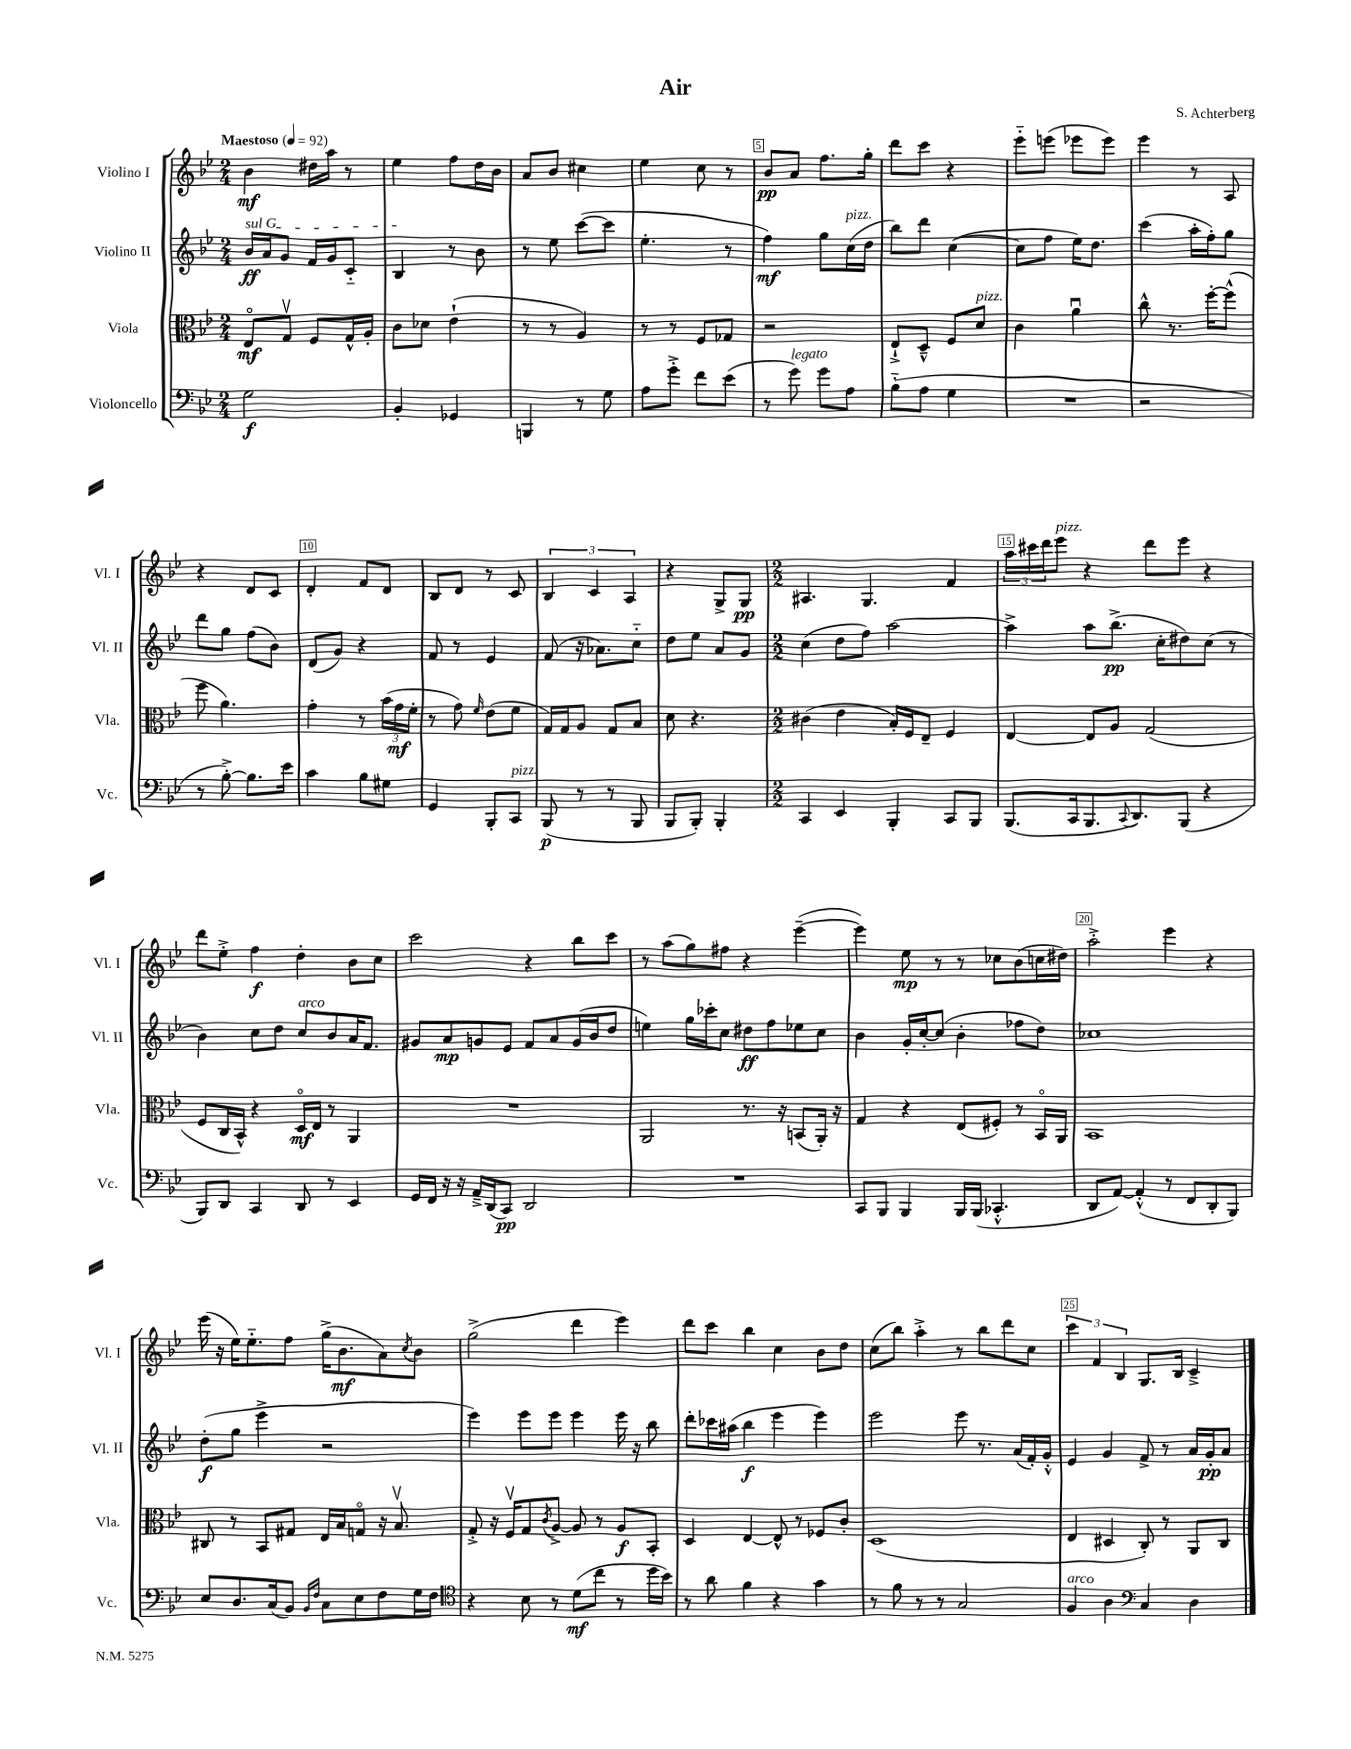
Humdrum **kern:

**kern	**kern	**kern	**kern
*staff4	*staff3	*staff2	*staff1
*clefF4	*clefC3	*clefG2	*clefG2
*k[b-e-]	*k[b-e-]	*k[b-e-]	*k[b-e-]
*M2/4	*M2/4	*M2/4	*M2/4
*MM92	*MM92	*MM92	*MM92
2G	8E-o	16b-	4b-
.	.	16a	.
.	8Gv	8g	.
.	8F	16f	16dd#
.	.	16g	16aa
.	16G^^	8c'~	8r
.	16A'	.	.
=	=	=	=
4BB-'	8c	4B-	4ee-
.	8d-	.	.
4GG-	(4e-`	8r	8ff
.	.	8b-	16dd
.	.	.	16b-
=	=	=	=
4BBB	8r	8r	8a
.	8r	8ee-	8b-
8r	4A)	([8ccc	4cc#
8G	.	8ccc]	.
=	=	=	=
8A	8r	4.ee-'	4ee-
8g'^	8r	.	.
8f	8F	.	8cc
(8e-	8G-	8r	8r
=	=	=	=
8r	2r	4ff)	8b-
8g)	.	.	8a
8g	.	8gg	8.ff
8A	.	(16cc	.
.	.	16dd	16gg'
=	=	=	=
(8B-'~	8E-`^	8bb-)	8ddd
8A	8D~^^	8ddd	8ccc
4G	8F	([4cc	4r
.	8d	.	.
=	=	=	=
2r	4c	8cc]	8eee-'~
.	.	8ff	(8eee
.	4au	16ee-)	8eee-
.	.	8.dd	.
.	.	.	8eee-)
=	=	=	=
2r	8cc^^	(4ccc	4eee-
.	8.r	.	.
.	.	16aa'	8r
.	[16ff'	16ff')	.
.	(8ff^^]	8gg	8A
=	=	=	=
8r	8ff	8ddd	4r
[8B-'^)	4.a)	8gg	.
8.B-]	.	(8ff	8d
.	.	8b-)	8c
16e-	.	.	.
=	=	=	=
4c	4g'	(8d	4d'
.	.	8g)	.
8B-	8r	4r	8f
8G#	(24b-	.	8d
.	24g	.	.
.	24f'	.	.
=	=	=	=
4GG	8r	8f	8B-
.	8g)	8r	8d
.	16qqf	.	.
8BBB-'	(8e-	4e-	8r
8CC	8f	.	8c
=	=	=	=
(8BBB-	16G)	(8f	6B-
.	16G	.	.
8r	8A	16r	.
.	.	.	6c
.	.	8.a-)	.
8r	8G	.	.
.	.	.	6A
8BBB-	8B-	8cc'~	.
=	=	=	=
8BBB-	8d	8dd	4r
8BBB-')	4.r	8ee-	.
4BBB-'	.	8a	8G^
.	.	8g	8G
=	=	=	=
*M2/2	*M2/2	*M2/2	*M2/2
4CC	(4c#	(4cc	4.A#
4EE-	4e-	8dd	.
.	.	8ff)	4.G
4BBB-'	16B-')	[2aa	.
.	16F	.	.
.	8E-~	.	.
8CC	4F	.	4f
8BBB-	.	.	.
=	=	=	=
(8.BBB-	[4E-	4aa^]	24aa
.	.	.	24ccc#
.	.	.	24ddd
.	.	.	8eee-
16CC	.	.	.
8.BBB-	8E-]	8aa	4r
.	8A	(8.bb-^	.
8qqCC	.	.	.
8.DD)	.	.	.
.	(2G	.	8ddd
.	.	16cc'	.
(8BBB-	.	8dd#)	8eee-
4r	.	(8cc	4r
.	.	8r	.
=	=	=	=
8BBB-)	8F	4b-)	8ddd
8DD	16C	.	8ee-'^
.	16BB-^^)	.	.
4CC	4r	8cc	4ff
.	.	8dd	.
8DD	16Do	8cc	4dd'
.	16E-	.	.
8r	8r	8b-	.
4EE-	4AA	16a	8b-
.	.	8.f	.
.	.	.	8cc
=	=	=	=
16GG	1r	8g#	2ccc
16FF	.	.	.
16r	.	8a	.
16r	.	.	.
16AA~^	.	8g	.
(16DD	.	.	.
8CC)	.	8e-	.
2DD	.	8f	4r
.	.	8a	.
.	.	(16g	8bb-
.	.	16b-	.
.	.	8dd	8ccc
=	=	=	=
1r	2AA	4ee)	8r
.	.	.	(8aa
.	.	16gg	8gg)
.	.	16ccc-'	.
.	.	8cc	8ff#
.	8.r	8dd#	4r
.	.	8ff	.
.	16r	.	.
.	(8BB	8ee-	([4eee-~
.	16AA')	8cc	.
.	16r	.	.
=	=	=	=
8CC	4G	4b-	4eee-])
8BBB-	.	.	.
4BBB-	4r	16g'	8ee-
.	.	[16cc'	.
.	.	(8cc]	8r
16BBB-	(8E-	4b-'	8r
(16BBB-	.	.	.
4.CC-'^^	8F#')	.	8cc-
.	8r	8ff-	(8b-
.	16BB-o	8dd)	16cc
.	16AA	.	16dd#)
=	=	=	=
8DD	1BB-	1cc-	2aa'^
[8AA)	.	.	.
(4AA'^^]	.	.	.
8r	.	.	4eee-
8FF	.	.	.
8DD'	.	.	4r
8BBB-)	.	.	.
=	=	=	=
8E-	8C#	(8dd'	(16eee-
.	.	.	16r
8.D	8r	8gg	16ee-)
.	.	.	8.ee-'~
.	8BB-	4eee-^	.
(16C	.	.	.
8BB-)	8G#	.	8ff
16qqBB-	.	.	.
16qqF	.	.	.
8C	16E-	2r	(16gg^
.	16B-	.	8.b-
8E-	8Go	.	.
8F	16r	.	8a)
.	8.B-v	.	.
.	.	.	8qcc
16G	.	.	8b-
16F	.	.	.
=	=	=	=
*clefC4	*	*	*
4r	8G'^	4eee-)	(2gg^
.	16r	.	.
.	16Fv	.	.
8B-	8G	8eee-	.
.	8qc	.	.
8r	[8A^	8eee-	.
(8d	8A]	4eee-	4ddd
8cc	8r	.	.
8r	8A	16eee-	4eee-)
.	.	16r	.
16dd	8BB-'	8bb-	.
16b-)	.	.	.
=	=	=	=
8r	4D	8ddd'	8ddd
8a	.	16ccc-	8ccc
.	.	(16aa#	.
4f	[4E-	4bb-	4bb-
4r	8E-^^]	4eee-	4cc
.	8r	.	.
4g	8F-	4eee-)	8b-
.	8c'	.	8dd
=	=	=	=
8r	(1D	2eee-	(8cc
8f	.	.	8bb-)
8r	.	.	4aa'^
8r	.	.	.
2G	.	8eee-	8r
.	.	8.r	8bb-
.	.	.	8ddd
.	.	(16a	.
.	.	16f')	8cc
.	.	16g'^^	.
=	=	=	=
4F	4E-	4e-	6ccc
.	.	.	6f
4A	4D#	4g	.
.	.	.	6B-
*clefF4	*	*	*
4C	8C')	8f^	8.G
.	8r	8r	.
.	.	.	16B-
4D	8AA	16a	4c~^
.	.	16g'	.
.	8C	8a	.
==	==	==	==
*-	*-	*-	*-
